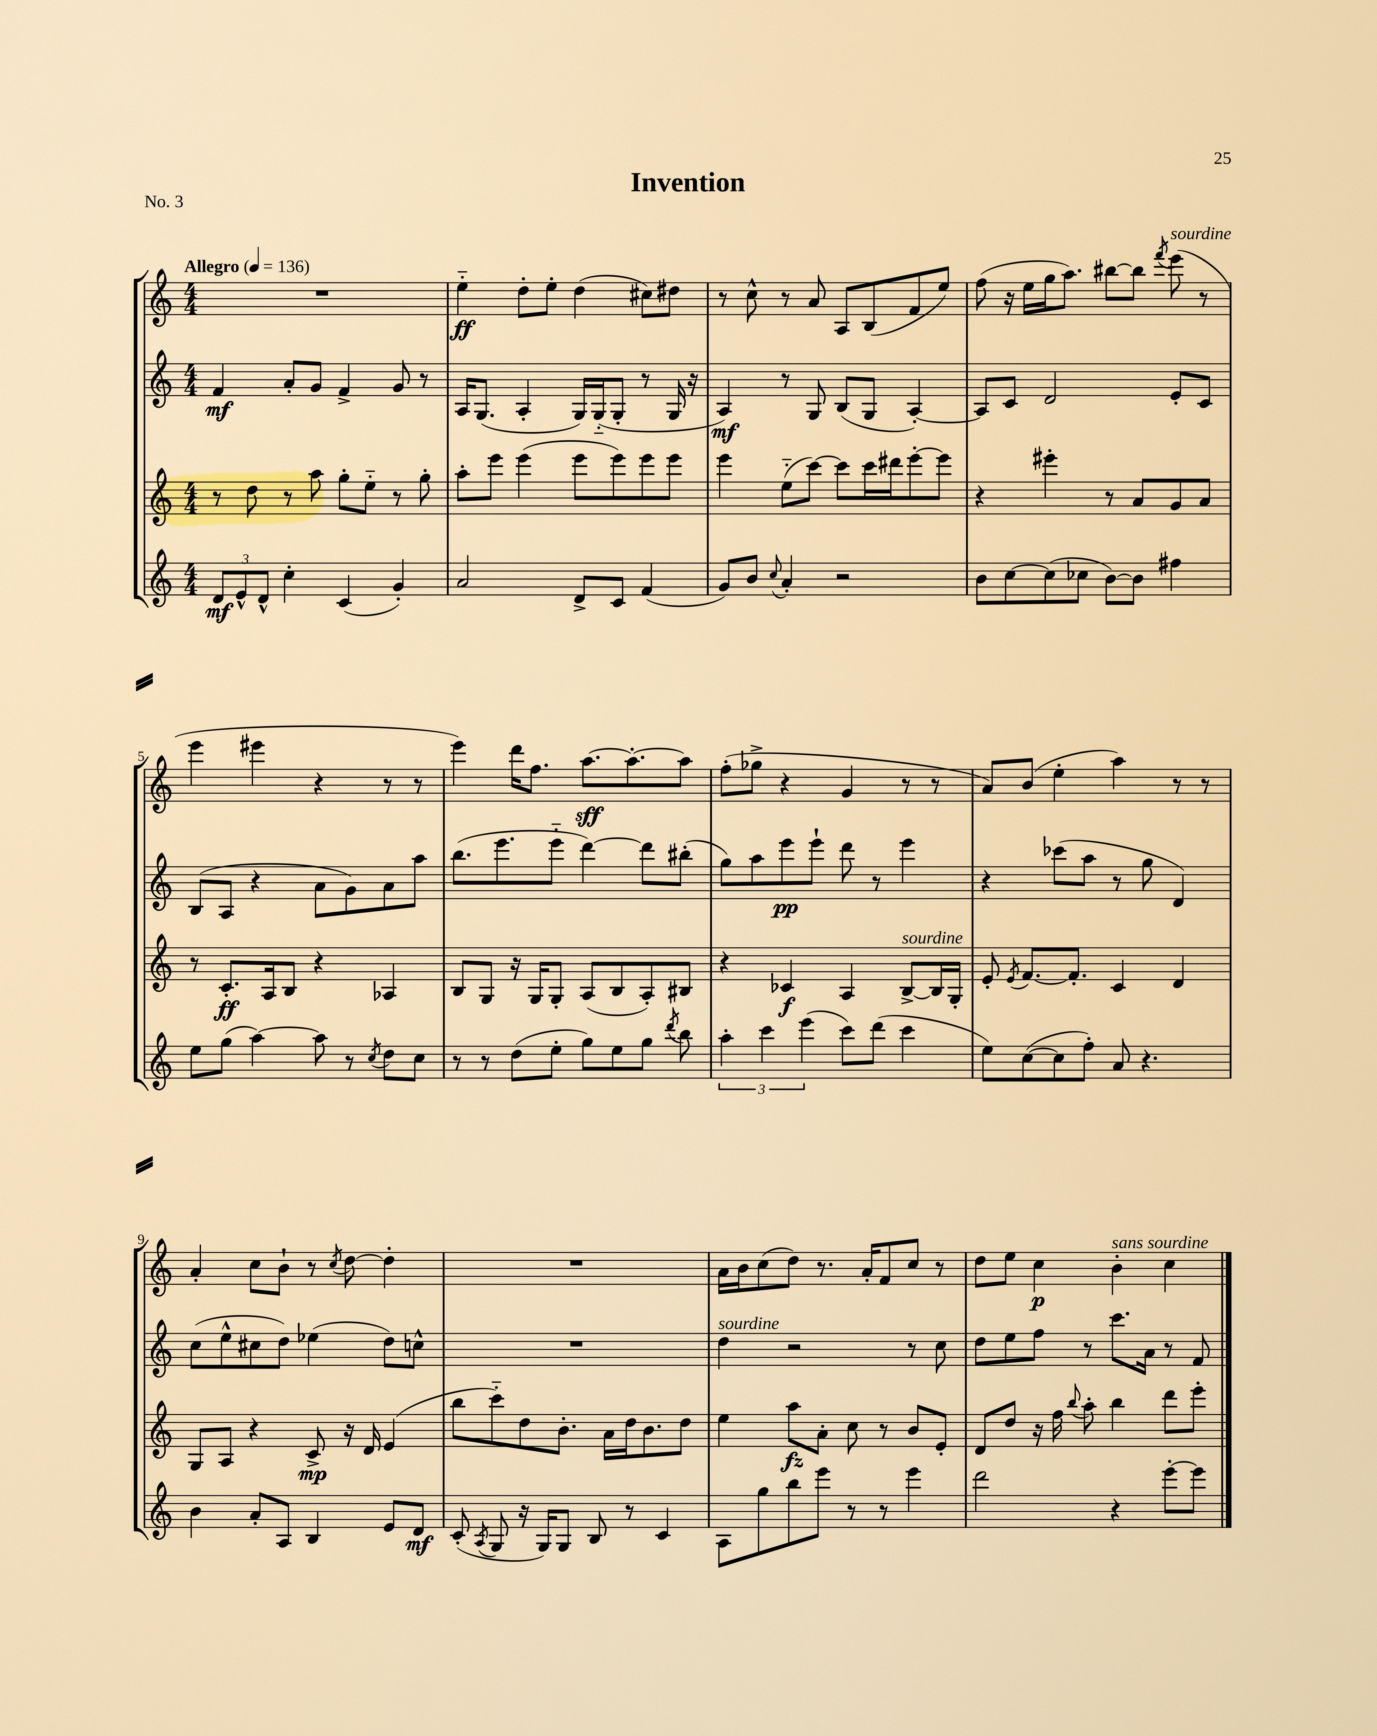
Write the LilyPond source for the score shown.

\header { title = "Invention" piece = "No. 3" }
<<
\new StaffGroup <<
\new Staff = "s0" {
    \clef treble \key c \major \numericTimeSignature \time 4/4 \tempo "Allegro" 4 = 136
    \autoBeamOff R1 |
    e''4-_\ff d''8[-. e''8]-. d''4( cis''8[) dis''8] |
    r8 c''8-^ r8 a'8 a8[ b8( f'8 e''8]) |
    f''8( r16 e''16[ g''16 a''8.]) bis''8[~ bis''8] \acciaccatura { f'''8 } e'''8^\markup { \italic "sourdine" }( r8 |
    e'''4 eis'''4 r4 r8 r8 |
    e'''4) d'''16[ f''8.] a''8.[~\sff a''8.~-. a''8] |
    f''8[-.( ges''8]-> r4 g'4 r8 r8 |
    a'8[) b'8]( e''4-. a''4) r8 r8 |
    a'4-. c''8[ b'8]-! r8 \acciaccatura { c''8 } d''8~ d''4-. |
    R1 |
    a'16[ b'16 c''8( d''8]) r8. a'16[-. f'8 c''8] r8 |
    d''8[ e''8] c''4\p b'4-.^\markup { \italic "sans sourdine" } c''4 \bar "|." |
}
\new Staff = "s1" {
    \clef treble \key c \major \numericTimeSignature \time 4/4
    \autoBeamOff f'4\mf a'8[-. g'8] f'4-> g'8 r8 |
    a16[ g8.]( a4-. g16[) g16-_( g8]-. r8 g16 r16 |
    a4\mf) r8 g8 b8[( g8] a4~-.) |
    a8[ c'8] d'2 e'8[-. c'8] |
    b8[( a8] r4 a'8[ g'8) a'8 a''8] |
    b''8.[( e'''8. e'''8]-_ d'''4~) d'''8[ bis''8]-.( |
    g''8[) a''8 e'''8\pp e'''8]-! d'''8 r8 e'''4 |
    r4 ces'''8[( a''8] r8 g''8 d'4) |
    c''8[( e''8-^ cis''8 d''8]) ees''4( d''8[) c''8]-^ |
    R1 |
    d''4^\markup { \italic "sourdine" } r2 r8 c''8 |
    d''8[ e''8 f''8] r8 c'''8.[ a'16] r8 f'8 \bar "|." |
}
\new Staff = "s2" {
    \clef treble \key c \major \numericTimeSignature \time 4/4
    \autoBeamOff r8 d''8 r8 a''8 g''8[-. e''8]-_ r8 g''8-. |
    a''8[-. e'''8] e'''4( e'''8[ e'''8) e'''8 e'''8] |
    e'''4 e''8[-_( c'''8]~) c'''8[ c'''16 dis'''16 e'''8~-. e'''8] |
    r4 eis'''4-. r8 a'8[ g'8 a'8] |
    r8 c'8.[-.\ff a16 b8] r4 aes4 |
    b8[ g8] r16 g16[ g8]-. a8[( b8 a8-.) bis8] |
    r4 ces'4\f a4 b8[~->^\markup { \italic "sourdine" } b16 g16]-. |
    e'8-. \acciaccatura { e'8 } f'8.[~ f'8.]-. c'4 d'4 |
    g8[ a8] r4 c'8->\mp r16 d'16 e'4( |
    b''8[ c'''8-_) d''8 b'8.]-. a'16[ d''16 b'8. d''8] |
    e''4 a''8[\fz a'8]-. c''8 r8 b'8[ e'8]-. |
    d'8[ d''8] r16 f''16 \appoggiatura { b''8 } a''8-. b''4 d'''8[ e'''8]-. \bar "|." |
}
\new Staff = "s3" {
    \clef treble \key c \major \numericTimeSignature \time 4/4
    \autoBeamOff \tuplet 3/2 { d'8[\mf e'8-^ d'8]-^ } c''4-. c'4( g'4-.) |
    a'2 d'8[-> c'8] f'4( |
    g'8[) b'8] \appoggiatura { c''8 } a'4-. r2 |
    b'8[ c''8~ c''8( ces''8] b'8[~) b'8] fis''4 |
    e''8[ g''8]( a''4~) a''8 r8 \acciaccatura { c''8 } d''8[ c''8] |
    r8 r8 d''8[( e''8]-. g''8[) e''8 g''8] \acciaccatura { d'''8 } b''8 |
    \tuplet 3/2 { a''4-. c'''4 e'''4( } c'''8[) d'''8]( c'''4 |
    e''8[) c''8~( c''8 f''8]-.) a'8 r4. |
    b'4 a'8[-. a8] b4 e'8[ d'8]\mf |
    c'8-.( \acciaccatura { a8 } g8 r16 g16[) g8] b8 r8 c'4 |
    a8[ g''8 b''8 e'''8] r8 r8 e'''4 |
    d'''2 r4 e'''8[~-. e'''8] \bar "|." |
}
>>
>>
